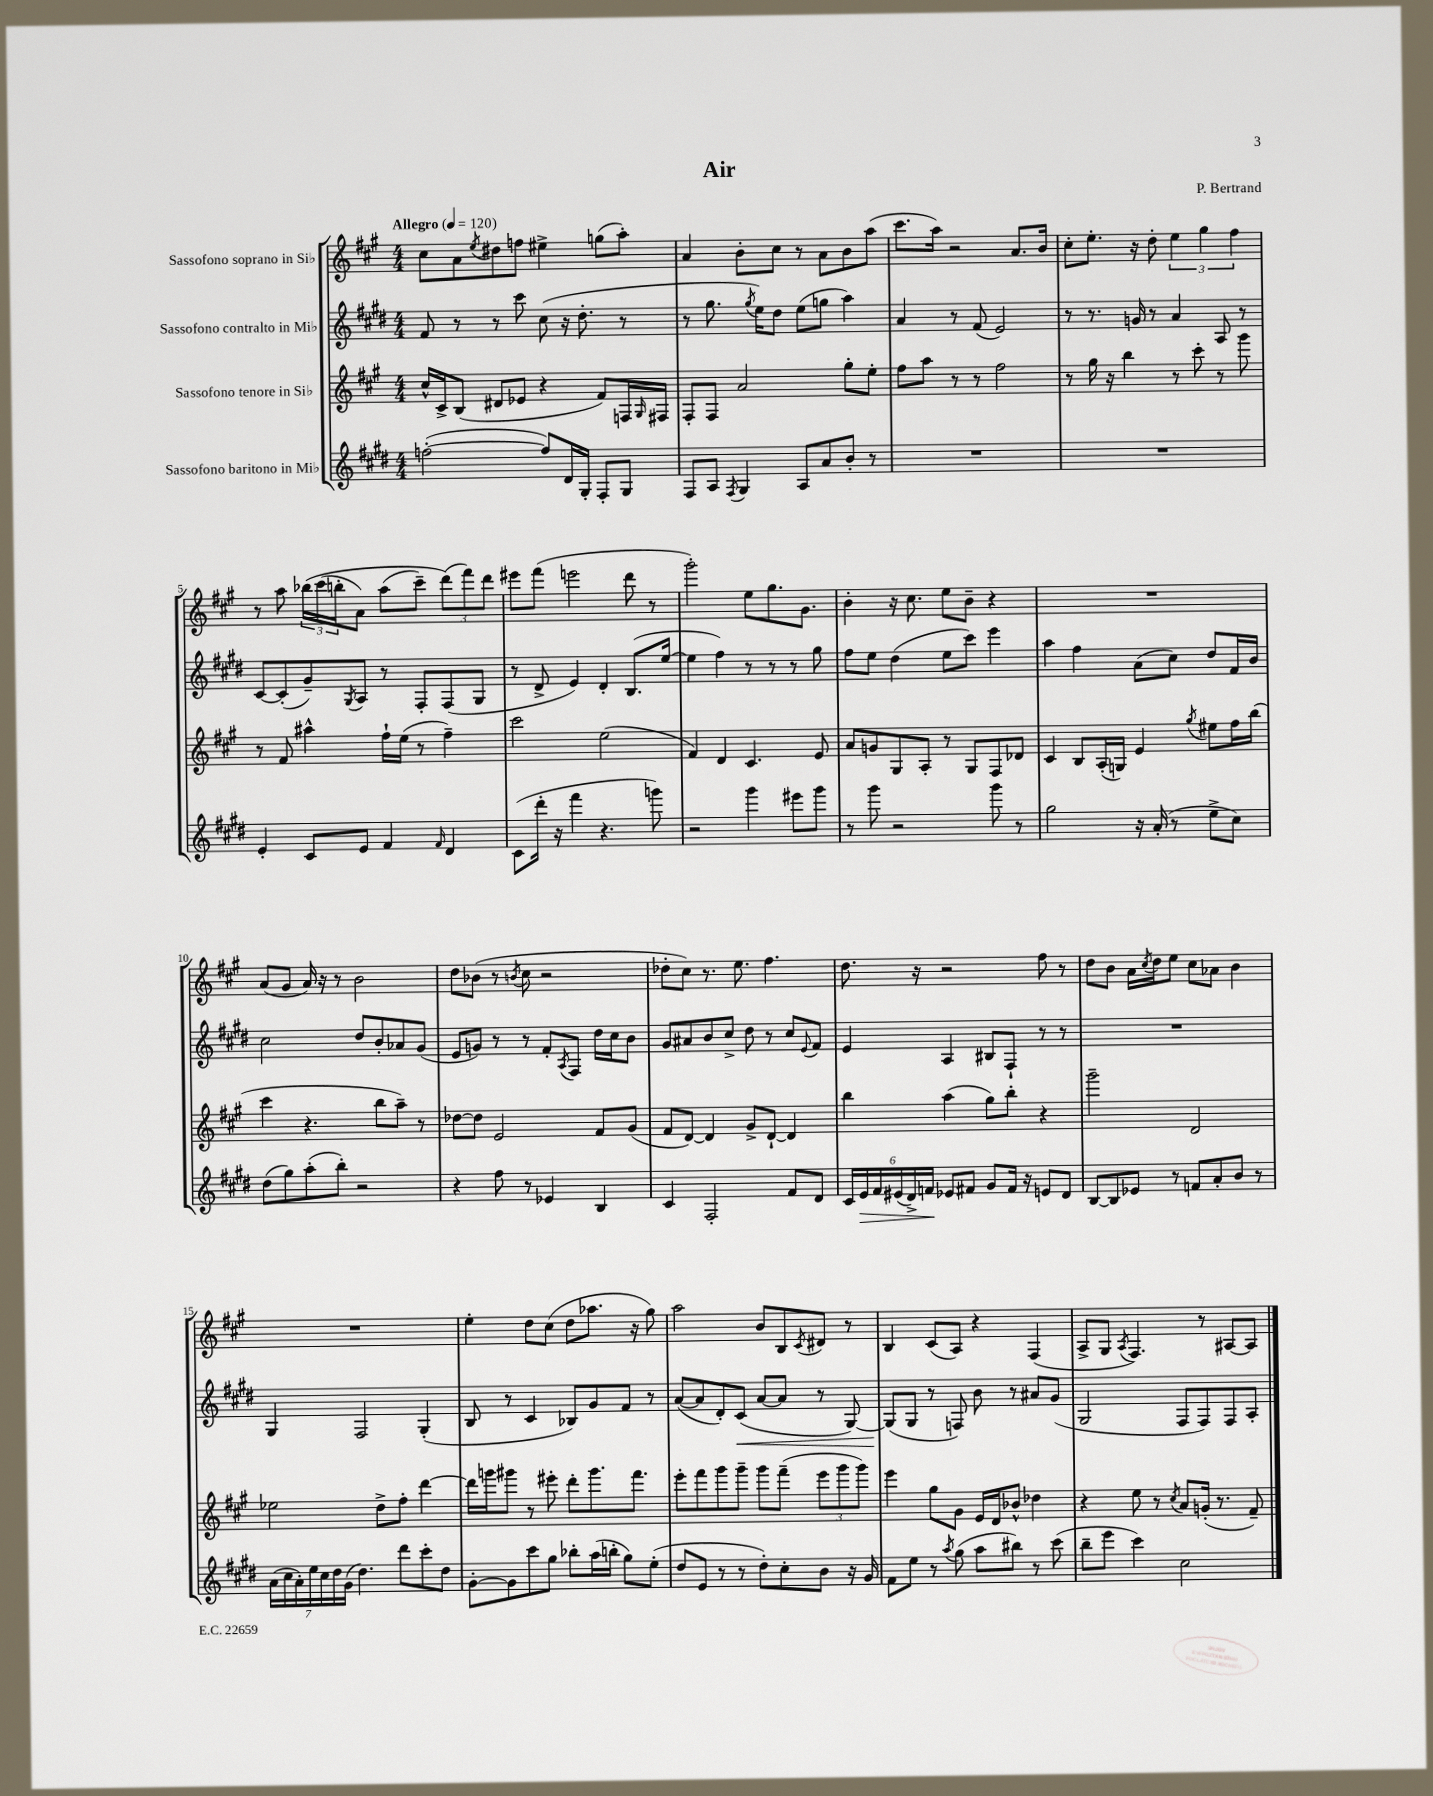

**kern	**kern	**kern	**kern
*staff4	*staff3	*staff2	*staff1
*clefG2	*clefG2	*clefG2	*clefG2
*k[f#c#g#d#]	*k[f#c#g#]	*k[f#c#g#d#]	*k[f#c#g#]
*M4/4	*M4/4	*M4/4	*M4/4
*MM120	*MM120	*MM120	*MM120
([2ff'\	16cc#^^/LL	8f#/	8cc#\L
.	16c#^/J	.	.
.	(8B/J	8r	8a\
.	.	.	8qee/
.	8d#/L	8r	8dd#\
.	8e-/J	8ccc#\	8ff\J
8ff/]L)	4r	(8cc#\	4ee#^\
16d#/L	.	16r	.
16G#'/JJ	.	8.dd#'\	.
8F#'/L	8f#/L)	.	(8gg\L
8G#/J	16F/L	8r	8aa'\J)
.	16qqG#/	.	.
.	16F#/JJ	.	.
=	=	=	=
8F#/L	8F#'/L	8r	4a/
8A/J	8F#/J	8.gg#\	.
8qF#/	.	.	.
4G#/	2a/	.	8b'\L
.	.	8qgg#/	.
.	.	16ee\LK)	.
.	.	8dd#\J	8cc#\J
8A/L	.	(8ee\L	8r
8a/	.	8gg\J	8a\L
8b'/J	8gg#'\L	4aa\)	8b\
8r	8ee'\J	.	(8aa\J
=	=	=	=
1r	8ff#\L	4a/	8.ccc#\L
.	8aa\J	.	.
.	.	.	16aa\Jk)
.	8r	8r	2r
.	8r	(8f#/	.
.	2ff#\	2e/)	.
.	.	.	8.a/L
.	.	.	16b/Jk
=	=	=	=
1r	8r	8r	8cc#'\L
.	16gg#\	8.r	8.ee'\J
.	16r	.	.
.	4bb\	.	.
.	.	16g/	16r
.	.	8r	8dd'\
.	8r	4a/	6ee\
.	8ccc#'\	.	.
.	.	.	6gg#\
.	8r	8A/	.
.	.	.	6ff#\
.	8ggg#\	8r	.
=	=	=	=
4e'/	8r	[8c#/L	8r
.	8f#/	(8c#'/]	8aa\
8c#/L	4aa#^^\	8g#~/)	&(24bb-\LL
.	.	.	(24ccc#\
.	.	.	24bb'\J
.	.	8qG#/	.
8e/J	.	8A/J	8a\J)
4f#/	16ff#`\LL	8r	(8aa\L
.	(16ee\JJ	.	.
.	8r	8F#'/L	8ccc#~\J)
16qqf#/	.	.	.
4d#/	4ff#~\)	(8F#/	(12ddd\L&)
.	.	.	12fff#\)
.	.	8G#/J	.
.	.	.	12ddd\J
=	=	=	=
(8c#\L	2ccc#\	8r	8eee#\L
16ddd#'\Jk	.	8d#^/	(8fff#\J
16r	.	.	.
4fff#\	.	4e/)	2eee\
4.r	(2ee\	4d#'/	.
.	.	(8.B/L	8ddd\
8ggg\)	.	.	8r
.	.	[16ee/Jk	.
=	=	=	=
2r	4f#/)	4ee\]	2ggg#'\)
.	4d/	4ff#\)	.
4ggg#\	4.c#/	8r	8ee\L
.	.	8r	8.gg#\
8eee#\L	.	8r	.
.	.	.	8.g#\J
8ggg#\J	8e/	8gg#\	.
=	=	=	=
8r	8a/L	8ff#\L	4b'\
8ggg#\	8g/	8ee\J	.
2r	8G#/	(4dd#\	16r
.	.	.	8.cc#\
.	8A'/J	.	.
.	8r	8ee\L	8ee\L
.	8G#/L	8ccc#\J)	8b~\J
8ggg#\	8F#/	4eee\	4r
8r	8d-/J	.	.
=	=	=	=
2gg#\	4c#/	4aa\	1r
.	8B/L	4ff#\	.
.	(16A'/L	.	.
.	16G/JJ)	.	.
16r	4e/	(8a\L	.
(16a'/	.	.	.
8r	.	8cc#\J)	.
.	8qgg#/	.	.
8ee^\L	8ee#\L	8dd#/L	.
8cc#\J)	16ff#\L	16f#/L	.
.	(16bb\JJ	16b/JJ	.
=	=	=	=
(8dd#\L	4ccc#\	2cc#\	(8a/L
8gg#\)	.	.	8g#/J
(8aa'\	4.r	.	16a/)
.	.	.	16r
8bb'\J)	.	.	8r
2r	.	8dd#/L	2b\
.	8bb\L	8b'/	.
.	8aa~\J)	8a-/	.
.	8r	(8g#/J	.
=	=	=	=
4r	[8dd-\L	8e/L	8dd\L
.	8dd-\]J	8g/J)	(8b-\J
8ff#\	2e/	8r	8r
.	.	.	8qb/
8r	.	8r	8cc#\
4e-/	.	8f#'/L	2r
.	.	8qA/	.
.	.	8F#/J	.
4B/	8f#/L	16dd#\LL	.
.	.	16cc#\J	.
.	(8g#/J	8b\J	.
=	=	=	=
4c#/	8f#/L	8g#/L	8dd-'\L
.	[8d/J)	8a#/	8cc#\J)
2F#'/	4d/]	8b/	8.r
.	.	8cc#^/J	.
.	.	.	8.ee\
.	8g#^/L	8dd#\	.
.	[8d`/J	8r	4.ff#\
8f#/L	4d/]	8cc#/L	.
.	.	8qqe/	.
8d#/J	.	8f#/J	.
=	=	=	=
24c#/LL	4bb\	4e/	8.dd\
24e/	.	.	.
24f#/	.	.	.
(24e#/	.	.	.
24d#^/)	.	.	.
.	.	.	16r
24f/JJ	.	.	.
8e-/L	(4aa\	4A/	2r
8f#/J	.	.	.
8g#/L	8gg#\L)	8B#/L	.
16f#/Jk	8bb'\J	8F#`/J	.
16r	.	.	.
8e/L	4r	8r	8ff#\
8d#/J	.	8r	8r
=	=	=	=
[8B/L	2ggg#~\	1r	8dd\L
8B/]	.	.	8b\J
8e-/J	.	.	16a\LL
.	.	.	8qcc#/
.	.	.	16dd\J
8r	.	.	8ee\J
8f/L	2d/	.	8cc#\L
8a'/	.	.	8a-\J
8b/J	.	.	4b\
8r	.	.	.
=	=	=	=
(28a\LL	2ee-\	4G#/	1r
28cc#\	.	.	.
28a'\)	.	.	.
28ee\	.	.	.
28cc#\	.	.	.
28dd#\	.	.	.
(28g#\JJ	.	.	.
4.dd#\)	.	2F#/	.
.	8dd^\L	.	.
8ddd#\L	8ff#'\J	.	.
8ccc#'\	[4ddd\	(4G#'/	.
8dd#\J	.	.	.
=	=	=	=
[8g#'\L	16ddd\]LL	8B/	4ee'\
.	16ggg\J	.	.
8g#\]	8ggg#\J	8r	.
8ccc#\	8r	4c#/	8dd\L
8gg#\J	8eee#'\	.	(8cc#\J
8bb-'\L	8ddd'\L	8B-/L)	8dd\L
(16aa\L	8.ggg#\	8g#/	8.aa-\J
16bb'\JJ	.	.	.
8gg#\L)	.	8f#/J	.
.	8.fff#\J	.	16r
(8ee'\J	.	8r	8gg#\)
=	=	=	=
8dd#/L	8eee'\L	([8a/L	2aa\
8e/J	8fff#\	8a/]	.
8r	8ggg#\	8d#'/)	.
8r	8ggg#~\J	(8c#/J	.
8dd#'\L)	8ggg#\L	[8a/L	8b/L
8cc#'\	(8fff#~\J	8a/]J	8B/
.	.	.	8qc#/
8b\J	12eee\L	8r	8d#/J
.	12ggg#\	.	.
16r	.	[8G#/)	8r
.	12ggg#\J)	.	.
16g#/	.	.	.
=	=	=	=
8f#\L	4eee\	(8G#/]L	4B/
8ee\J	.	8G#/J	.
8r	8gg#\L	8r	(8c#/L
8qaa/	.	.	.
(8gg#\	8g#\J	8F/)	8A/J)
8aa\L	16e/LL	8b\	4r
.	16d/J	.	.
8bb#\J)	8b-^^/J	8r	.
8r	4dd-\	8a#/L	(4F#/
(8ccc#\	.	(8g#/J	.
=	=	=	=
8bb~\L	4r	2G#/	8A^/L
8eee\J	.	.	8G#/J
.	.	.	8qA/
4ccc#\)	8ee\	.	4.F#/)
.	8r	.	.
.	8qcc#/	.	.
2cc#\	8a/L	8F#/L	.
.	(16g'/Jk	8F#/)	8r
.	8.r	.	.
.	.	8F#/	[8A#/L
.	8f#~/)	8A'/J	8A#/]J
==	==	==	==
*-	*-	*-	*-
